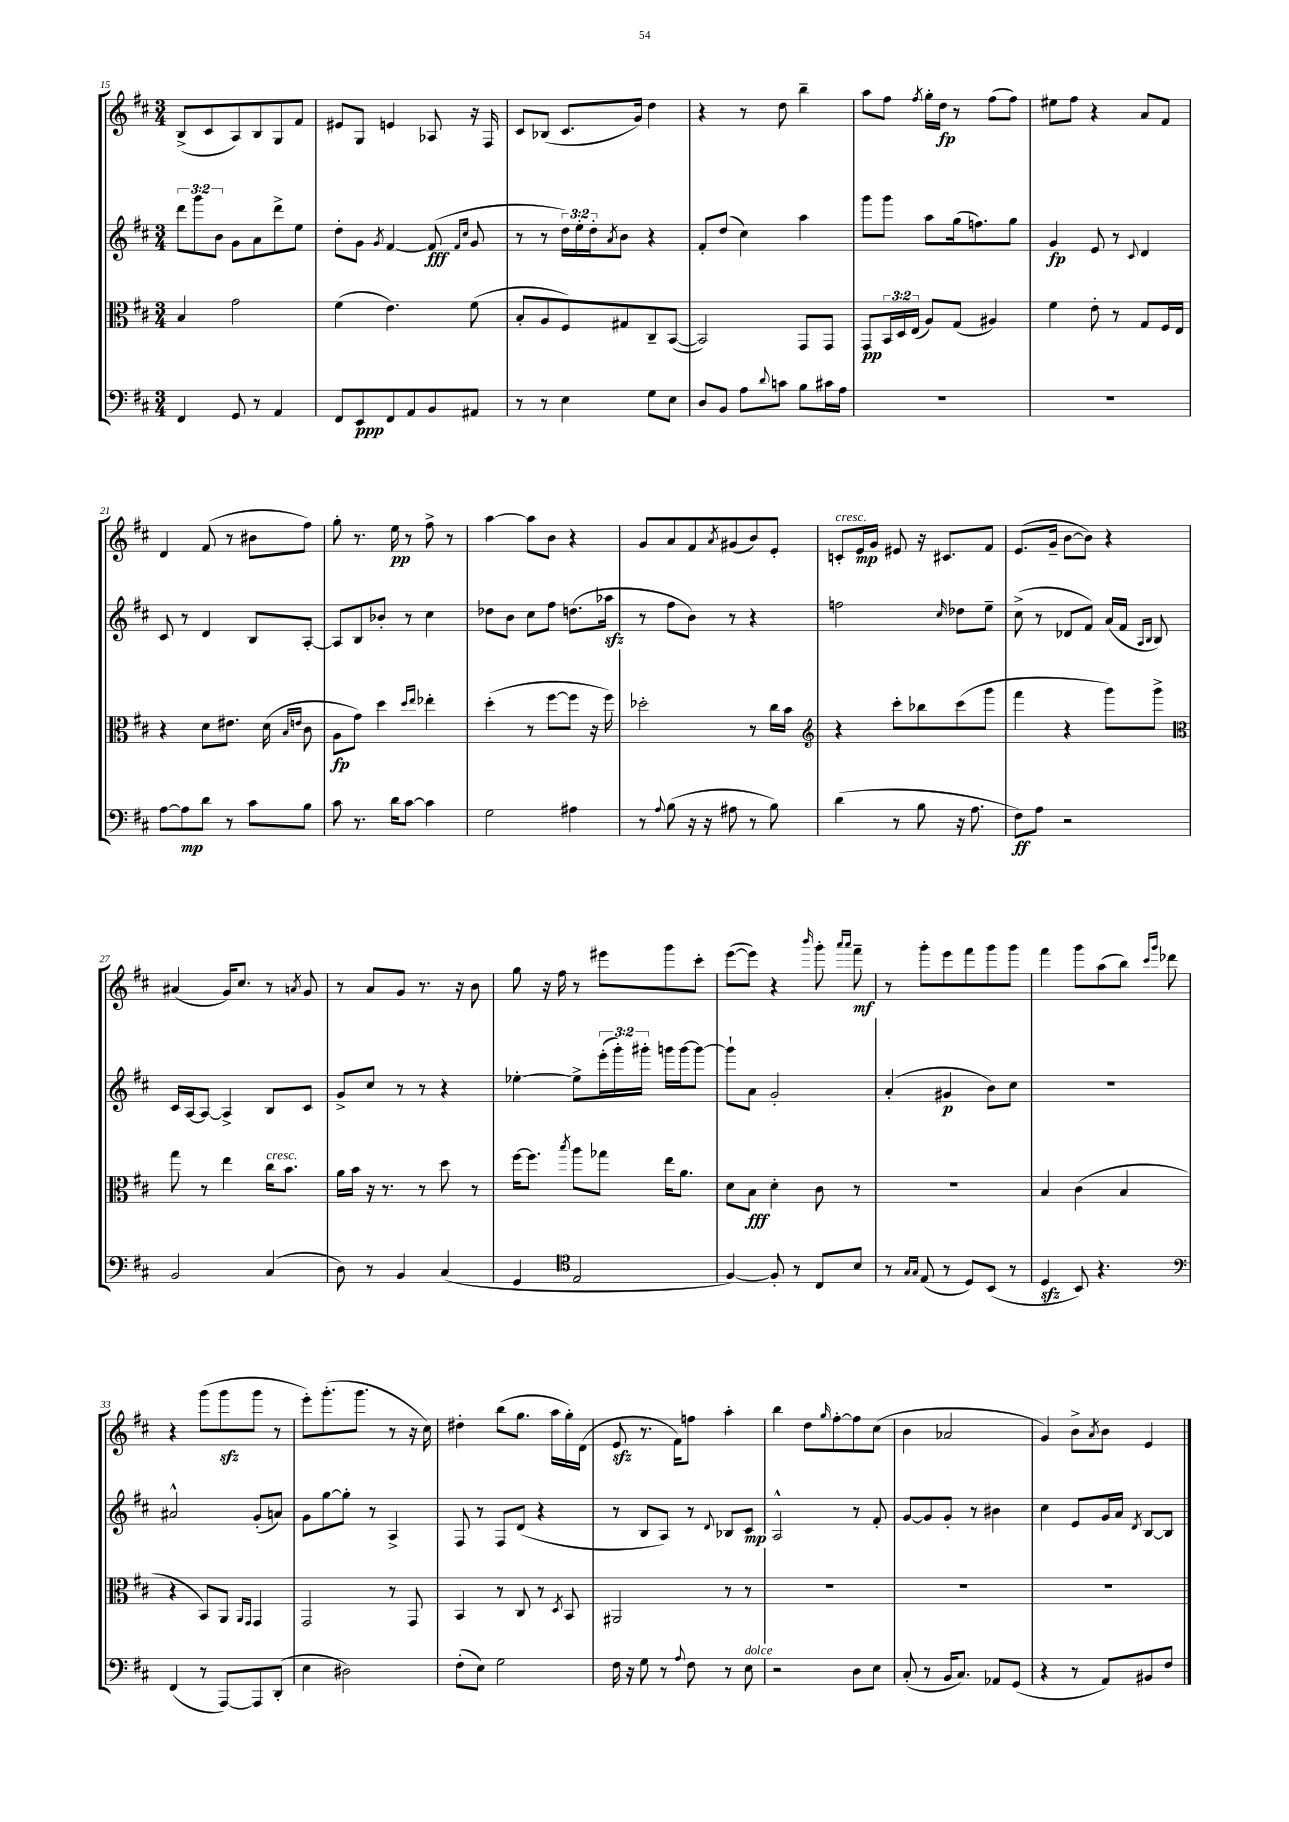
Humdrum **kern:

**kern	**kern	**kern	**kern
*staff4	*staff3	*staff2	*staff1
*clefF4	*clefC3	*clefG2	*clefG2
*k[f#c#]	*k[f#c#]	*k[f#c#]	*k[f#c#]
*M3/4	*M3/4	*M3/4	*M3/4
4FF#/	4B/	12ddd\L	(8B^/L
.	.	12ggg\	.
.	.	.	8c#/
.	.	12b\J	.
8GG/	2g\	8g\L	8A/)
8r	.	8a\	8B/
4AA/	.	8ddd^\	8G/
.	.	8ee\J	8f#/J
=	=	=	=
8FF#/L	(4f#\	8dd'\L	8e#/L
8EE/	.	8g\J	8G/J
.	.	8qg/	.
8FF#/	4.e\)	[4f#/	4e/
8AA/	.	.	.
8BB/	.	(8f#/]	8A-/
.	.	16qqf#/LL	.
.	.	16qqcc#/JJ	.
8AA#/J	(8f#\	8g/	16r
.	.	.	16F#/
=	=	=	=
8r	8B'/L	8r	8c#/L
8r	8A/	8r	(8B-/J
4E\	8F#/)	24dd\LL)	8.c#/L
.	.	24ee'\	.
.	.	24dd'\J	.
.	.	8qa/	.
.	8G#/	8b\J	.
.	.	.	16g/Jk)
8G\L	8C#~/	4r	4dd\
8E\J	([8BB/J	.	.
=	=	=	=
8D/L	2BB/])	8f#'/L	4r
8BB/J	.	(8dd/J	.
8A\L	.	4cc#\)	8r
8qqd/	.	.	.
8c\J	.	.	8dd\
8B\L	8GG/L	4aa\	4bb~\
16c#\L	8GG/J	.	.
16A\JJ	.	.	.
=	=	=	=
2.r	8GG/L	8ggg\L	8aa\L
.	24BB/L	8ggg\J	8ff#\J
.	24D/	.	.
.	(24E/JJ	.	.
.	.	.	8qff#/
.	8A/L)	8aa\L	16gg'\LL
.	.	.	16dd\JJ
.	(8G/J	(16gg\k	8r
.	.	8.ff\)	.
.	4A#/)	.	(8ff#\L
.	.	8gg\J	8ff#\J)
=	=	=	=
2.r	4f#\	4g/	8ee#\L
.	.	.	8ff#\J
.	8e'\	8e/	4r
.	8r	8r	.
.	.	8qqc#/	.
.	8G/L	4d/	8a/L
.	16F#/L	.	8f#/J
.	16E/JJ	.	.
=	=	=	=
[8A\L	4r	8c#/	4d/
8A\]	.	8r	.
8d\J	8d\L	4d/	(8f#/
8r	8.e#\J	.	8r
8c#\L	.	8B/L	8b#\L
.	(16d\	.	.
.	16qqB/LL	.	.
.	16qqe/JJ	.	.
8B\J	8c#\	[8A'/J	8ff#\J)
=	=	=	=
8c#\	8A\L	8A/]L	8gg'\
8.r	8g\J)	8B/	8.r
.	4dd\	8b-'/J	.
16d\LK	.	.	16ee\
[8c#\J	.	8r	8r
.	16qqdd/LL	.	.
.	16qqee/JJ	.	.
4c#\]	4ee-'\	4cc#\	8ff#^\
.	.	.	8r
=	=	=	=
2G\	(4dd'\	8dd-\L	[4aa\
.	.	8b\J	.
.	8r	8cc#\L	8aa\]L
.	[8ff#\L	8ff#\J	8b\J
4A#\	8ff#\]J	(8.dd\L	4r
.	16r	.	.
.	16ff#\)	16aa-\Jk	.
=	=	=	=
8r	2dd-'\	8r	8g/L
8qqA/	.	.	.
(8B\	.	8ff#\L	8a/
16r	.	8b\J)	8f#/
16r	.	.	.
.	.	.	8qa/
8A#\	.	8r	(8g#/
8r	8r	4r	8b/)
8B\)	16cc#\LL	.	8e'/J
.	16b\JJ	.	.
=	=	=	=
*	*clefG2	*	*
(4d\	4r	2ff\	8c'/L
.	.	.	16e/L
.	.	.	16g/JJ
8r	8ccc#'\L	.	8e#/
8B\	8bb-\	.	16r
.	.	.	8.c#/L
.	.	16qqcc#/	.
16r	(8ccc#\	8dd-\L	.
8.A\	.	.	.
.	8ggg\J	8ee~\J	8f#/J
=	=	=	=
8F#\L)	4fff#\	(8cc#^\	(8.e/L
8A\J	.	8r	.
.	.	.	16g~/Jk
2r	4r	8d-/L	[8b\L
.	.	8f#/J)	8b\]J)
.	8ggg\L)	(16a/LL	4r
.	.	16f#/JJ	.
.	.	16qqA/LL	.
.	.	16qqB/JJ	.
.	8ggg^\J	8B/)	.
=	=	=	=
*	*clefC3	*	*
2BB/	8gg\	16c#/LL	(4a#/
.	.	[16A/J	.
.	8r	8A/_J	.
.	4ee\	4A^/]	16g/LK)
.	.	.	8.cc#/J
(4C#/	16cc#\LK	8B/L	8r
.	8.b\J	.	.
.	.	.	8qa/
.	.	8c#/J	8g/
=	=	=	=
8D\)	16a\LL	8g^/L	8r
.	16b\JJ	.	.
8r	16r	8cc#/J	8a/L
.	8.r	.	.
4BB/	.	8r	8g/J
.	8r	8r	8.r
(4C#/	8dd\	4r	.
.	.	.	16r
.	8r	.	8b\
=	=	=	=
4GG/	[16ff#\LK	[4ee-'\	8gg\
.	8.ff#\]J	.	.
.	.	.	16r
.	.	.	16ff#\
*clefC4	*	*	*
.	8qbb/	.	.
2E/	8aa\L	8ee-^\]L	8r
.	8gg-\J	(24eee'\L	8eee#\L
.	.	24ggg'\)	.
.	.	24ggg#'\JJ	.
.	16ee\LK	16ggg\LL	8ggg\
.	8.a\J	[16ggg\J	.
.	.	8ggg\_J	8ccc#'\J
=	=	=	=
[4F#/)	8d\L	8ggg`\]L	([8eee\L
.	8B\J	8a\J	8eee\]J)
8F#'/]	4d'\	2g'/	4r
8r	.	.	.
.	.	.	16qqbbb/
8C#/L	8c#\	.	8ggg'\
.	.	.	16qqaaa/LL
.	.	.	16qqaaa/JJ
8B/J	8r	.	8fff#~\
=	=	=	=
8r	2.r	(4a'/	8r
16qqG/LL	.	.	.
16qqG/JJ	.	.	.
(8E/	.	.	8ggg'\L
8r	.	4g#/	8eee\
8D/L)	.	.	8fff#\
(8BB/J	.	8b\L)	8ggg\
8r	.	8cc#\J	8ggg\J
=	=	=	=
4D/	4B/	2.r	4fff#\
8BB/)	(4c#\	.	8ggg\L
4.r	.	.	(8aa\
.	4B/	.	8bb\J)
.	.	.	16qqccc#/LL
.	.	.	16qqggg/JJ
.	.	.	8ddd-\
=	=	=	=
*clefF4	*	*	*
(4FF#/	4r	2a#^^/	4r
8r	8BB/L)	.	(8ggg\L
[8AAA/L)	8AA/J	.	8ggg\
.	16qqAA/LL	.	.
.	16qqGG/JJ	.	.
8AAA/]	4GG/	(8g'/L	8ggg\J
(8DD'/J	.	8a/J)	8r
=	=	=	=
4E\	2GG/	8g\L	8eee'\L)
.	.	[8gg\	(8.ggg'\
2D#\)	.	8gg'\]J	.
.	.	.	8.ggg\J
.	.	8r	.
.	8r	4A^/	8r
.	8GG/	.	16r
.	.	.	16cc#\)
=	=	=	=
(8F#'\L	4BB/	8F#/	4dd#'\
8E\J)	.	8r	.
2G\	8r	8F#/L	(8bb\L
.	8C#/	(8d/J	8.gg\J
.	8r	4r	.
.	.	.	16aa\LL
.	8qD/	.	.
.	8BB/	.	16gg'\)
.	.	.	(16d\JJ
=	=	=	=
16F#\	2AA#/	8r	8e/
16r	.	.	.
8G\	.	8B/L	8.r
8r	.	8A/J)	.
.	.	.	16f#\LK)
8qqA/	.	.	.
8F#\	.	8r	8ff\J
.	.	8qqd/	.
8r	8r	8B-/L	4aa'\
8E\	8r	8c#/J	.
=	=	=	=
2r	2.r	2A^^/	4bb\
.	.	.	8dd\L
.	.	.	16qqgg/
.	.	.	[8ff#'\
8D\L	.	8r	8ff#\]
8E\J	.	8f#'/	(8cc#\J
=	=	=	=
(8C#'/	2.r	[8g/L	4b\
8r	.	8g/]	.
16BB/LK	.	8g'/J	2a-/
8.C#/J)	.	.	.
.	.	8r	.
8AA-/L	.	4b#\	.
(8GG/J	.	.	.
=	=	=	=
4r	2.r	4cc#\	4g/)
8r	.	8e/L	8b^\L
.	.	.	8qa/
8AA/L)	.	16g/L	8b\J
.	.	16a/JJ	.
.	.	8qd/	.
8BB#/	.	[8B/L	4e/
8F#/J	.	8B/]J	.
==	==	==	==
*-	*-	*-	*-
